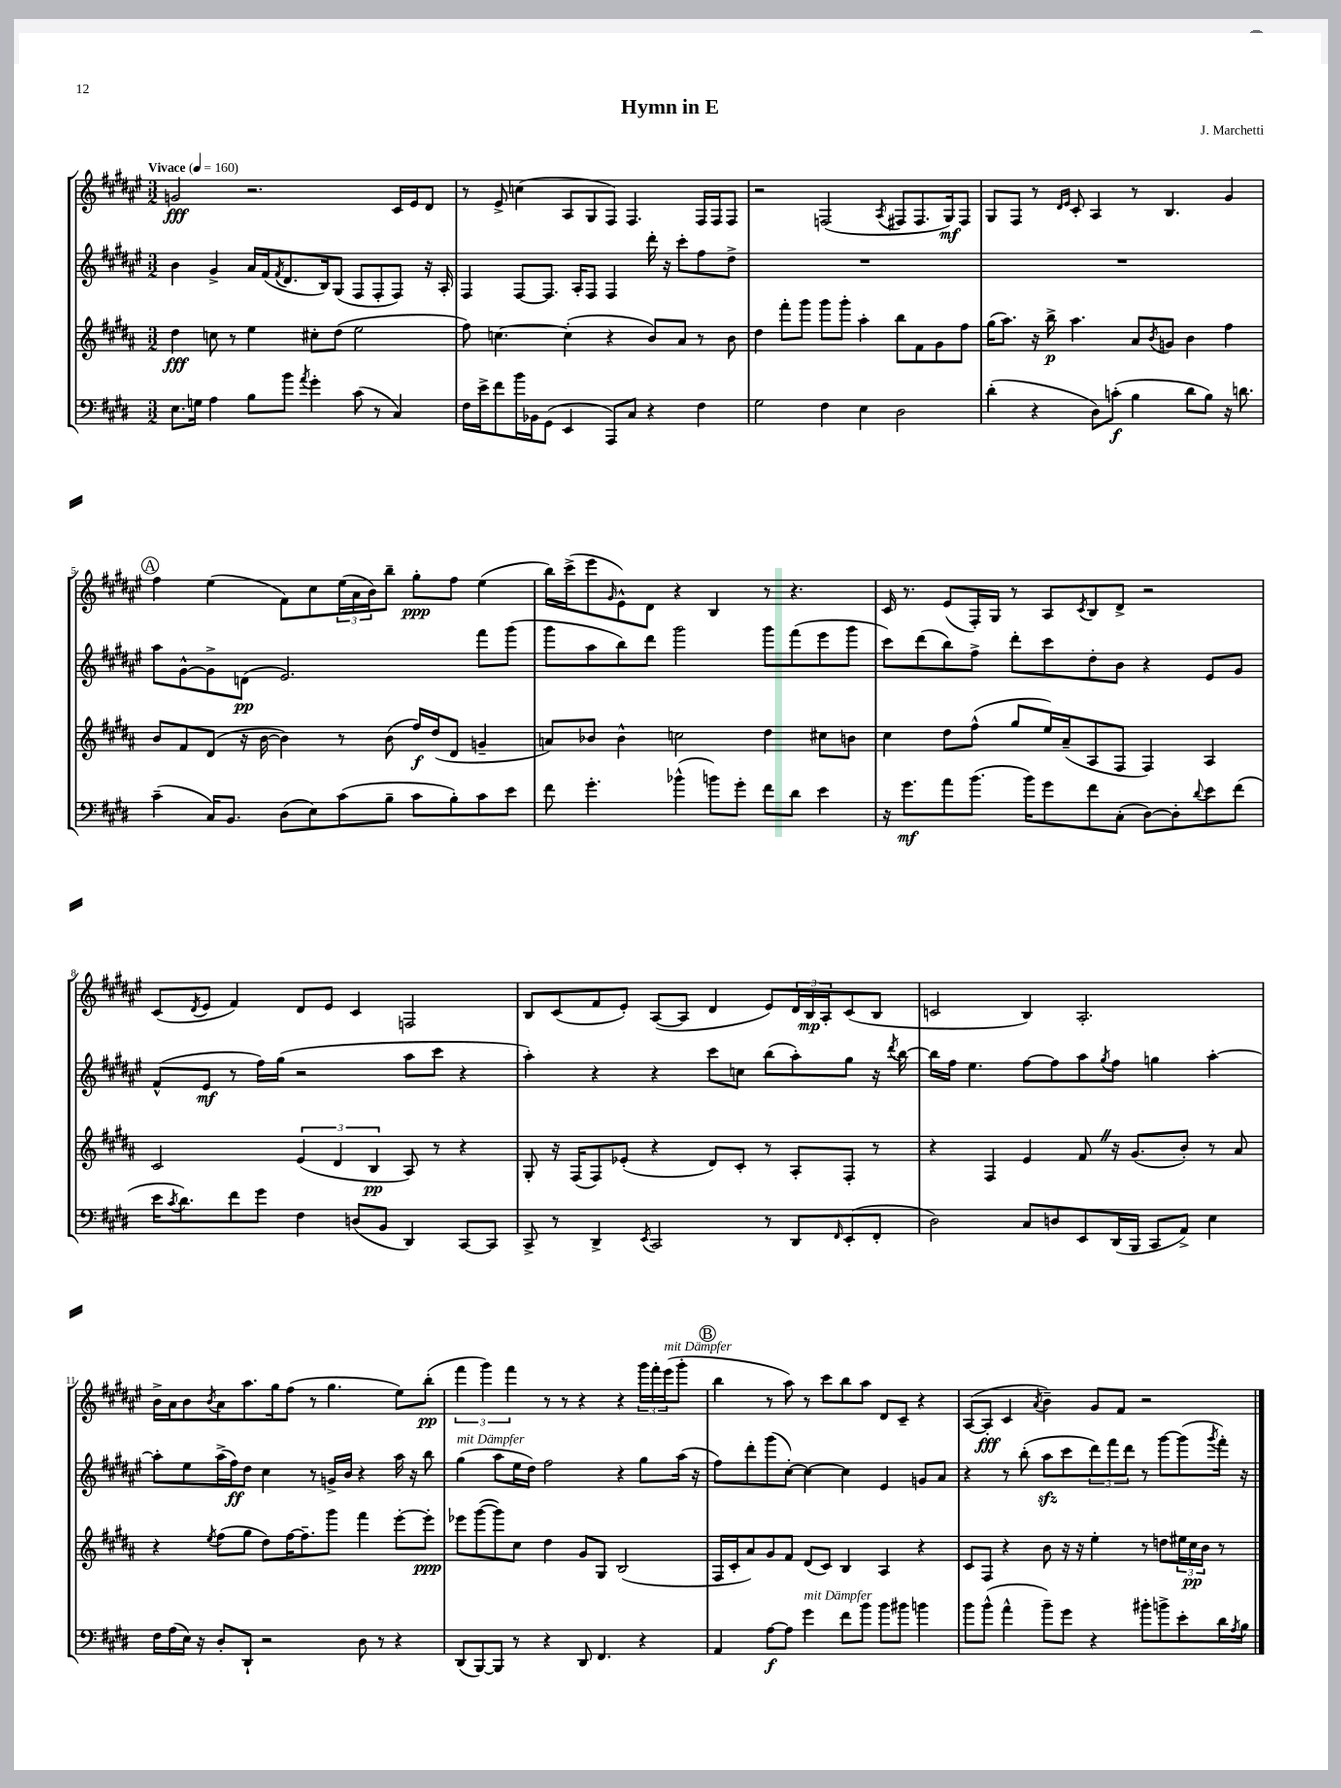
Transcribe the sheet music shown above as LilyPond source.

\header { title = "Hymn in E" composer = "J. Marchetti" }
<<
\new StaffGroup <<
\new Staff = "s0" {
    \clef treble \key fis \major \numericTimeSignature \time 3/2 \tempo "Vivace" 4 = 160
    g'2\fff r2. cis'16 eis'16 dis'8 |
    r8 eis'8-> c''4( ais8 gis8 fis8) fis4. fis16 fis16 fis8 |
    r2 f2( \acciaccatura { ais8 } fis8 fis8. gis16\mf) fis8 |
    gis8 fis8 r8 \grace { dis'16 eis'16 } cis'8-. ais4 r8 b4. gis'4 |
    \mark \markup { \circle "A" } fis''4 eis''4( fis'8) cis''8 \tuplet 3/2 { eis''16( ais'16 b'16) } b''8-- gis''8-.\ppp fis''8 eis''4( |
    b''16) cis'''16->( eis'''8 \grace { gis'16 } eis'8-^) dis'8 r4 b4 r8 r4. |
    cis'16 r8. eis'8( fis16-.) gis16 r8 ais8 \acciaccatura { cis'8 } b8 dis'8-> r2 |
    cis'8( \acciaccatura { dis'8 } eis'8 fis'4) dis'8 eis'8 cis'4 f2 |
    b8 cis'8( fis'8 eis'8-.) ais8~( ais8 dis'4 eis'8) \tuplet 3/2 { dis'16 b16\mp ais16-. } cis'8( b8 |
    c'2 b4) ais2.-. |
    b'16-> ais'16 b'8 \acciaccatura { b'8 } ais'8 ais''8. gis''16 fis''8( r8 gis''4. eis''8) b''8-.\pp( |
    \tuplet 3/2 { fis'''4 gis'''4) fis'''4 } r8 r8 r4 r4 \tuplet 3/2 { gis'''16 fis'''16-. eis'''16^\markup { \italic "mit Dämpfer" }( } gis'''8-. |
    \mark \markup { \circle "B" } b''4 r8 ais''8) r8 cis'''8 b''8 ais''8 dis'8 cis'8-- r4 |
    ais8~( ais8-.\fff cis'4 \acciaccatura { ais'8 } b'4--) gis'8 fis'8 r2 \bar "|." |
}
\new Staff = "s1" {
    \clef treble \key fis \major \numericTimeSignature \time 3/2
    b'4 gis'4-> ais'16 fis'16( \acciaccatura { fis'8 } dis'8. b16) gis8( fis8 fis8-. fis8) r16 ais16-. |
    fis4 fis8~ fis8. ais16-. fis8 fis4 dis'''16-. r16 cis'''8-. fis''8 dis''8-> |
    R1. |
    R1. |
    \mark \markup { \circle "A" } ais''8 gis'8~-^ gis'8-> d'8\pp( eis'2.) fis'''8 gis'''8( |
    gis'''8 ais''8 b''8) dis'''8 gis'''2 gis'''8 fis'''8( eis'''8 gis'''8 |
    cis'''8) dis'''8( b''8) fis''8-> dis'''8-. cis'''8 dis''8-. b'8 r4 eis'8 gis'8 |
    fis'8-^( eis'8\mf r8 fis''16) gis''16( r2 ais''8 cis'''8 r4 |
    ais''4-.) r4 r4 cis'''8 c''8 b''8( ais''8-.) gis''8 r16 \acciaccatura { dis'''8 } b''16~ |
    b''16 fis''16 eis''4. fis''8~ fis''8 ais''8 \acciaccatura { gis''8 } fis''8 g''4 ais''4~-. |
    ais''8-. eis''8 ais''16->( fis''16\ff) dis''8 cis''4 r8 g'16-> b'16 r4 ais''16 r16 b''8 |
    gis''4^\markup { \italic "mit Dämpfer" }( ais''8 eis''16 dis''16) fis''2 r4 gis''8 ais''16( r16 |
    \mark \markup { \circle "B" } fis''8) dis'''8-. gis'''8( cis''8~-.) cis''4~ cis''4 eis'4 g'8 ais'8 |
    r4 r8 b''8-.( ais''8\sfz cis'''8 \tuplet 3/2 { dis'''8) fis'''8 dis'''8 } r8 gis'''8~ gis'''8( \acciaccatura { gis'''8 } fis'''16-.) r16 \bar "|." |
}
\new Staff = "s2" {
    \clef treble \key b \major \numericTimeSignature \time 3/2
    dis''4\fff c''8 r8 e''4 cis''8-. dis''8( e''2 |
    fis''8) c''4.~ c''4-.( r4 b'8) ais'8 r8 b'8 |
    dis''4 fis'''8-. gis'''8 gis'''8 gis'''8-. ais''4-. b''8 fis'8 gis'8 fis''8 |
    gis''16( ais''8.) r16 b''16->\p ais''4. ais'8 \acciaccatura { b'8 } g'8 b'4 fis''4 |
    \mark \markup { \circle "A" } b'8 fis'8 dis'8( r16 b'16~ b'4) r8 b'8( fis''16\f) dis''16( dis'8 g'4-- |
    a'8) bes'8 bes'4-^ c''2 dis''4 cis''8 b'8 |
    cis''4 dis''8 fis''8-^( gis''8 e''16) ais'16--( ais8 fis8 fis4) ais4 |
    cis'2 \tuplet 3/2 { e'4( dis'4 b4\pp } ais8) r8 r4 |
    gis8-. r16 fis16( fis8) ees'8-.( r4 dis'8) cis'8-. r8 ais8-. fis8-. r8 |
    r4 fis4 e'4 fis'8 \once \override BreathingSign.text = \markup { \musicglyph "scripts.caesura.straight" } \breathe r16 gis'8.( b'8-.) r8 ais'8 |
    r4 \acciaccatura { e''8 } fis''8( gis''8 dis''8) fis''16~ fis''8.-- gis'''8 fis'''4 e'''8~-. e'''8-.\ppp |
    ees'''8 gis'''8~( gis'''8) cis''8 dis''4 gis'8 gis8 b2( |
    \mark \markup { \circle "B" } fis16 cis'16-. ais'8) gis'8 fis'8 dis'8( cis'8) b4 ais4 r4 |
    cis'8 fis8 r4 b'8 r16 r16 e''4-. r8 d''8 \tuplet 3/2 { eis''16 cis''16\pp b'16 } r8 \bar "|." |
}
\new Staff = "s3" {
    \clef bass \key e \major \numericTimeSignature \time 3/2
    e8. g16 a4 b8 b'8 \acciaccatura { a'8 } gis'4-. cis'8( r8 cis4) |
    fis16 e'16-> fis'8 b'16 bes,16 gis,8( e,4 a,,8) cis8 r4 fis4 |
    gis2 fis4 e4 dis2 |
    dis'4-.( r4 dis8) c'8-.\f( b4 dis'8 b8) r16 d'8. |
    \mark \markup { \circle "A" } cis'4--( cis16) b,8. dis8( e8) cis'8( b8-- cis'8 b8-.) cis'8 e'8 |
    fis'8 gis'4.-. bes'4-^( b'8) gis'8-. fis'8 dis'8 e'4 |
    r16 gis'8.\mf a'8 b'8.( b'16) gis'8 fis'8 cis8-.( dis8~) dis8-. \appoggiatura { dis'8 } e'8 fis'8( |
    e'16 \acciaccatura { cis'8 } dis'8.) fis'8 gis'8 fis4 d8( b,8 dis,4) cis,8~ cis,8 |
    cis,8-> r8 dis,4-> \acciaccatura { e,8 } cis,2 r8 dis,8 \grace { fis,16 } e,8-.( fis,8-. |
    dis2) cis8 d8 e,8 dis,16( b,,16 cis,8 a,8->) e4 |
    fis16 a16( e16) r16 dis8-. dis,8-! r2 dis8 r8 r4 |
    dis,8( b,,8~) b,,8 r8 r4 dis,8 fis,4. r4 |
    \mark \markup { \circle "B" } a,4 a8~\f a8 gis'4^\markup { \italic "mit Dämpfer" } fis'8 b'8 b'8 bis'8 b'4 |
    b'8 b'8-^( a'4-^ b'8--) gis'8 r4 bis'8-. b'8-> e'8-. dis'16 \acciaccatura { a8 } b16 \bar "|." |
}
>>
>>
